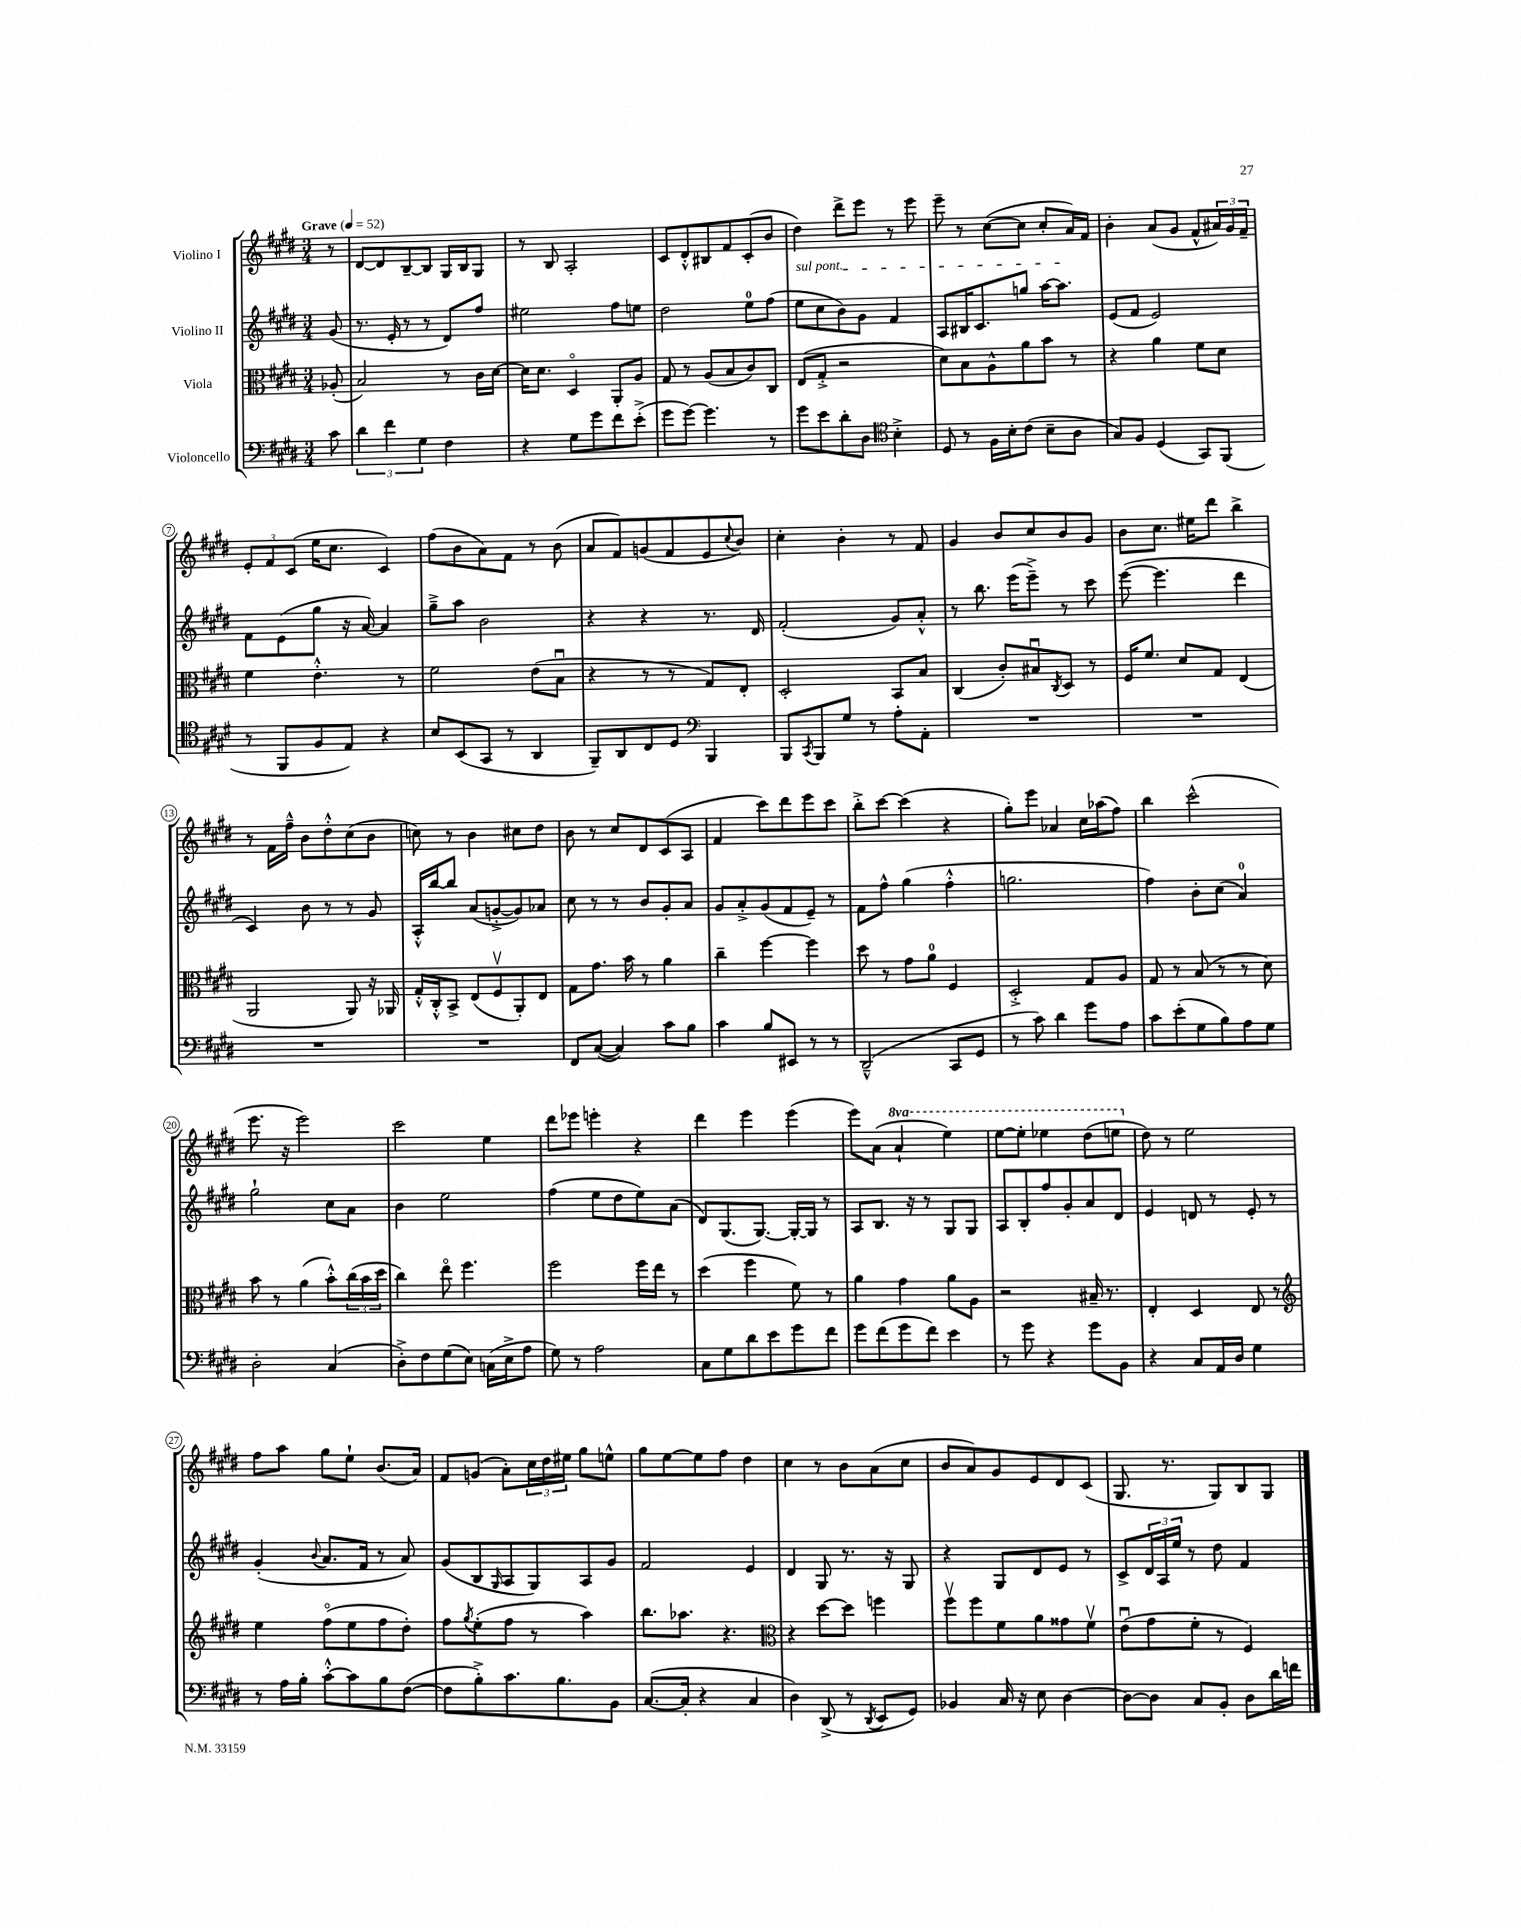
<<
\new StaffGroup <<
\new Staff = "s0" \with { instrumentName = "Violino I" } {
    \clef treble \key e \major \numericTimeSignature \time 3/4 \set Staff.ottavationMarkups = #ottavation-simple-ordinals \partial 8 \tempo "Grave" 4 = 52
    r8 |
    dis'8~ dis'8 b8~-- b8 gis16 b16 gis8 |
    r8 b8 a2-. |
    cis'8 dis'8-.-^ bis8 fis'8 cis'8-.( b'8 |
    dis''4) dis'''8-> e'''8 r8 e'''8 |
    e'''8-- r8 cis''8~( cis''8 cis''8-. a'16) fis'16 |
    b'4-. a'8( gis'8 fis'8-^ \tuplet 3/2 { ais'16) gis'16 fis'16-- } |
    \tuplet 3/2 { e'8-. fis'8 cis'8( } e''16 cis''8. cis'4) |
    fis''8( b'8 a'8) fis'8 r8 b'8( |
    a'8 fis'8) g'8( fis'8 e'8 \appoggiatura { cis''8 } b'8) |
    cis''4-. b'4-. r8 fis'8 |
    gis'4 b'8 cis''8 b'8 gis'8 |
    b'8 cis''8. eis''16 dis'''8 b''4-> |
    r8 fis'16 fis''16---^ b'8 dis''8-.-^ cis''8( b'8 |
    c''8) r8 b'4 cis''8 dis''8 |
    b'8 r8 cis''8 dis'8 cis'8( a8 |
    fis'4 cis'''8) dis'''8 e'''8 cis'''8 |
    b''8-.-> cis'''8~ cis'''4( r4 |
    gis''8-.) e'''8 aes'4 cis''16 aes''16( fis''8) |
    b''4 cis'''2-^( |
    e'''8. r16 e'''2) |
    cis'''2 e''4 |
    dis'''8 ees'''8 e'''4-. r4 |
    dis'''4 e'''4 e'''4( |
    e'''8) a'8( \ottava #1 a''4-! e'''4) |
    e'''8~ e'''8-. ees'''4 dis'''8( e'''8 \ottava #0 |
    dis''8) r8 e''2 |
    fis''8 a''8 gis''8 e''8-! b'8.( a'16) |
    fis'8 g'8( a'8-.) \tuplet 3/2 { cis''16 dis''16 eis''16 } gis''8 e''8-^ |
    gis''8 e''8~ e''8 fis''8 dis''4 |
    cis''4 r8 b'8 a'8( cis''8 |
    b'8 a'8) gis'8 e'8 dis'8 cis'8( |
    gis8. r8. gis8) b8 gis8 \bar "|." |
}
\new Staff = "s1" \with { instrumentName = "Violino II" } {
    \clef treble \key e \major \numericTimeSignature \time 3/4 \partial 8
    gis'8( |
    r8. e'16-. r8 r8 dis'8) fis''8 |
    eis''2 fis''8 e''8 |
    dis''2 e''8-0 fis''8( |
    \once \override TextSpanner.bound-details.left.text = \markup { \italic "sul pont." } e''8\startTextSpan cis''8 b'8) gis'8 fis'4 |
    a8 bis16 cis'8. g''8 a''16~ a''8.\stopTextSpan |
    e'8( fis'8 e'2) |
    fis'8 e'8( gis''8 r16 a'16~) a'4 |
    gis''8---> a''8 b'2 |
    r4 r4 r8. dis'16 |
    fis'2-.( gis'8) a'8-.-^ |
    r8 b''8. e'''16( e'''8--->) r8 cis'''8 |
    e'''8~( e'''4. dis'''4 |
    cis'4) b'8 r8 r8 gis'8 |
    a16-.-^ b''16~ b''8 a'8( g'8~-.-> g'8) aes'8 |
    cis''8 r8 r8 b'8 gis'8-. a'8 |
    gis'8 a'8-.-> gis'8( fis'8 e'8--) r8 |
    fis'8 fis''8-^ gis''4( fis''4-.-^ |
    g''2. |
    fis''4) b'8-. cis''8( a'4-0) |
    gis''2-! cis''8 a'8 |
    b'4 e''2 |
    fis''4( e''8 dis''8 e''8) a'8( |
    dis'8) gis8.( gis8.~) gis16~-. gis16 r8 |
    a8 b8. r16 r8 gis8 gis8 |
    a8 b8-. fis''8 gis'8-. a'8 dis'8 |
    e'4 d'8 r8 e'8-. r8 |
    gis'4-.( \appoggiatura { b'8 } a'8. fis'16 r8 a'8) |
    gis'8( b8 \grace { gis16 } a8 gis8) a8 gis'8 |
    fis'2 e'4 |
    dis'4 gis8 r8. r16 gis8 |
    r4 gis8 dis'8 e'8 r8 |
    cis'8-> \tuplet 3/2 { dis'16 a16 e''16 } r8 dis''8 fis'4 \bar "|." |
}
\new Staff = "s2" \with { instrumentName = "Viola" } {
    \clef alto \key e \major \numericTimeSignature \time 3/4 \partial 8
    aes8-.( |
    b2) r8 cis'16 dis'16~ |
    dis'16 dis'8. dis4\flageolet a,8-. a8 |
    gis8 r8 a8( b8 cis'8) cis8 |
    e8( gis8-.-> r2 |
    dis'8) b8 a8-^ a'8 b'8 r8 |
    r4 a'4 fis'8 dis'8 |
    fis'4 e'4.-.-^ r8 |
    fis'2 e'8( b8\downbow |
    r4 r8 r8 gis8) e8-. |
    dis2-. b,8 b8 |
    cis4( cis'8-.) bis8\downbow \acciaccatura { cis8 } dis8 r8 |
    fis16 fis'8. dis'8 gis8 e4( |
    a,2 a,8) r16 aes,16 |
    gis16-.-^ cis16-.-^ b,8-> e8( fis8\upbow a,8-.) e8 |
    gis8 gis'8. b'16 r8 a'4 |
    cis''4-- fis''4~ fis''4 |
    dis''8 r8 gis'8 a'8-0 fis4 |
    dis2-.-> gis8 a8 |
    gis8 r8 b8( r8 r8 dis'8) |
    b'8 r8 a'4( b'8-.-^) \tuplet 3/2 { cis''16( b'16 dis''16 } |
    cis''4) e''8\flageolet fis''4. |
    fis''2 fis''16 e''16 r8 |
    dis''4( fis''4 fis'8) r8 |
    a'4 gis'4 a'8 a8 |
    r2 bis16-- r8. |
    e4-. dis4 e8 r8 |
    \clef treble e''4 fis''8\flageolet( e''8 fis''8 dis''8-.) |
    fis''8 \acciaccatura { gis''8 } e''8-.( fis''8 r8 a''4) |
    b''8. aes''8. r4. |
    \clef alto r4 dis''8~ dis''8 f''4 |
    fis''8\upbow fis''8 fis'8 a'8 gisis'8 fis'8\upbow |
    e'8\downbow( gis'8 fis'8-. r8 fis4) \bar "|." |
}
\new Staff = "s3" \with { instrumentName = "Violoncello" } {
    \clef bass \key e \major \numericTimeSignature \time 3/4 \partial 8
    cis'8 |
    \tuplet 3/2 { dis'4 fis'4 gis4 } fis4 |
    r4 gis8 gis'8 fis'8 e'8-.->( |
    gis'8 gis'8~) gis'4. r8 |
    gis'8 e'8 dis'8-. dis8 \clef tenor b4-.-> |
    dis8 r8 fis16 b16-. cis'8( b8-- a8 |
    gis8) fis8 dis4( gis,8) fis,8( |
    r8 fis,8 fis8 e8) r4 |
    b8 b,8( gis,8 r8 a,4 |
    fis,8--) a,8 cis8 dis8 \clef bass b,,4 |
    b,,8 \acciaccatura { cis,8 } b,,8 gis8 r8 a8-. a,8-. |
    R2. |
    R2. |
    R2. |
    R2. |
    fis,8 cis8~( cis4) cis'8 b8 |
    cis'4 b8 eis,8 r8 r8 |
    dis,2---^( cis,8 gis,8 |
    r8 cis'8) dis'4 gis'8 a8 |
    cis'8 e'8-.( gis8 b8) a8 gis8 |
    dis2-. cis4( |
    dis8-.->) fis8 gis8( e8) c16( e16-> a8 |
    gis8) r8 a2 |
    cis8 gis8 dis'8 e'8 gis'8 fis'8 |
    gis'8 fis'8( gis'8 fis'8) e'4 |
    r8 gis'8 r4 gis'8 b,8 |
    r4 cis8 a,16 dis16 gis4 |
    r8 a16 b16-. cis'8~-.-^ cis'8 b8 fis8~( |
    fis8 b8-.->) cis'8. b8. b,8 |
    cis8.~( cis16-. r4 cis4 |
    dis4) dis,8->( r8 \acciaccatura { dis,8 } e,8 gis,8) |
    bes,4 cis16 r16 e8 dis4~ |
    dis8~ dis8 cis8 b,8-. dis8 dis'16 f'16 \bar "|." |
}
>>
>>
\layout { \context { \Score \override BarNumber.stencil = #(make-stencil-circler 0.1 0.3 ly:text-interface::print) } }
